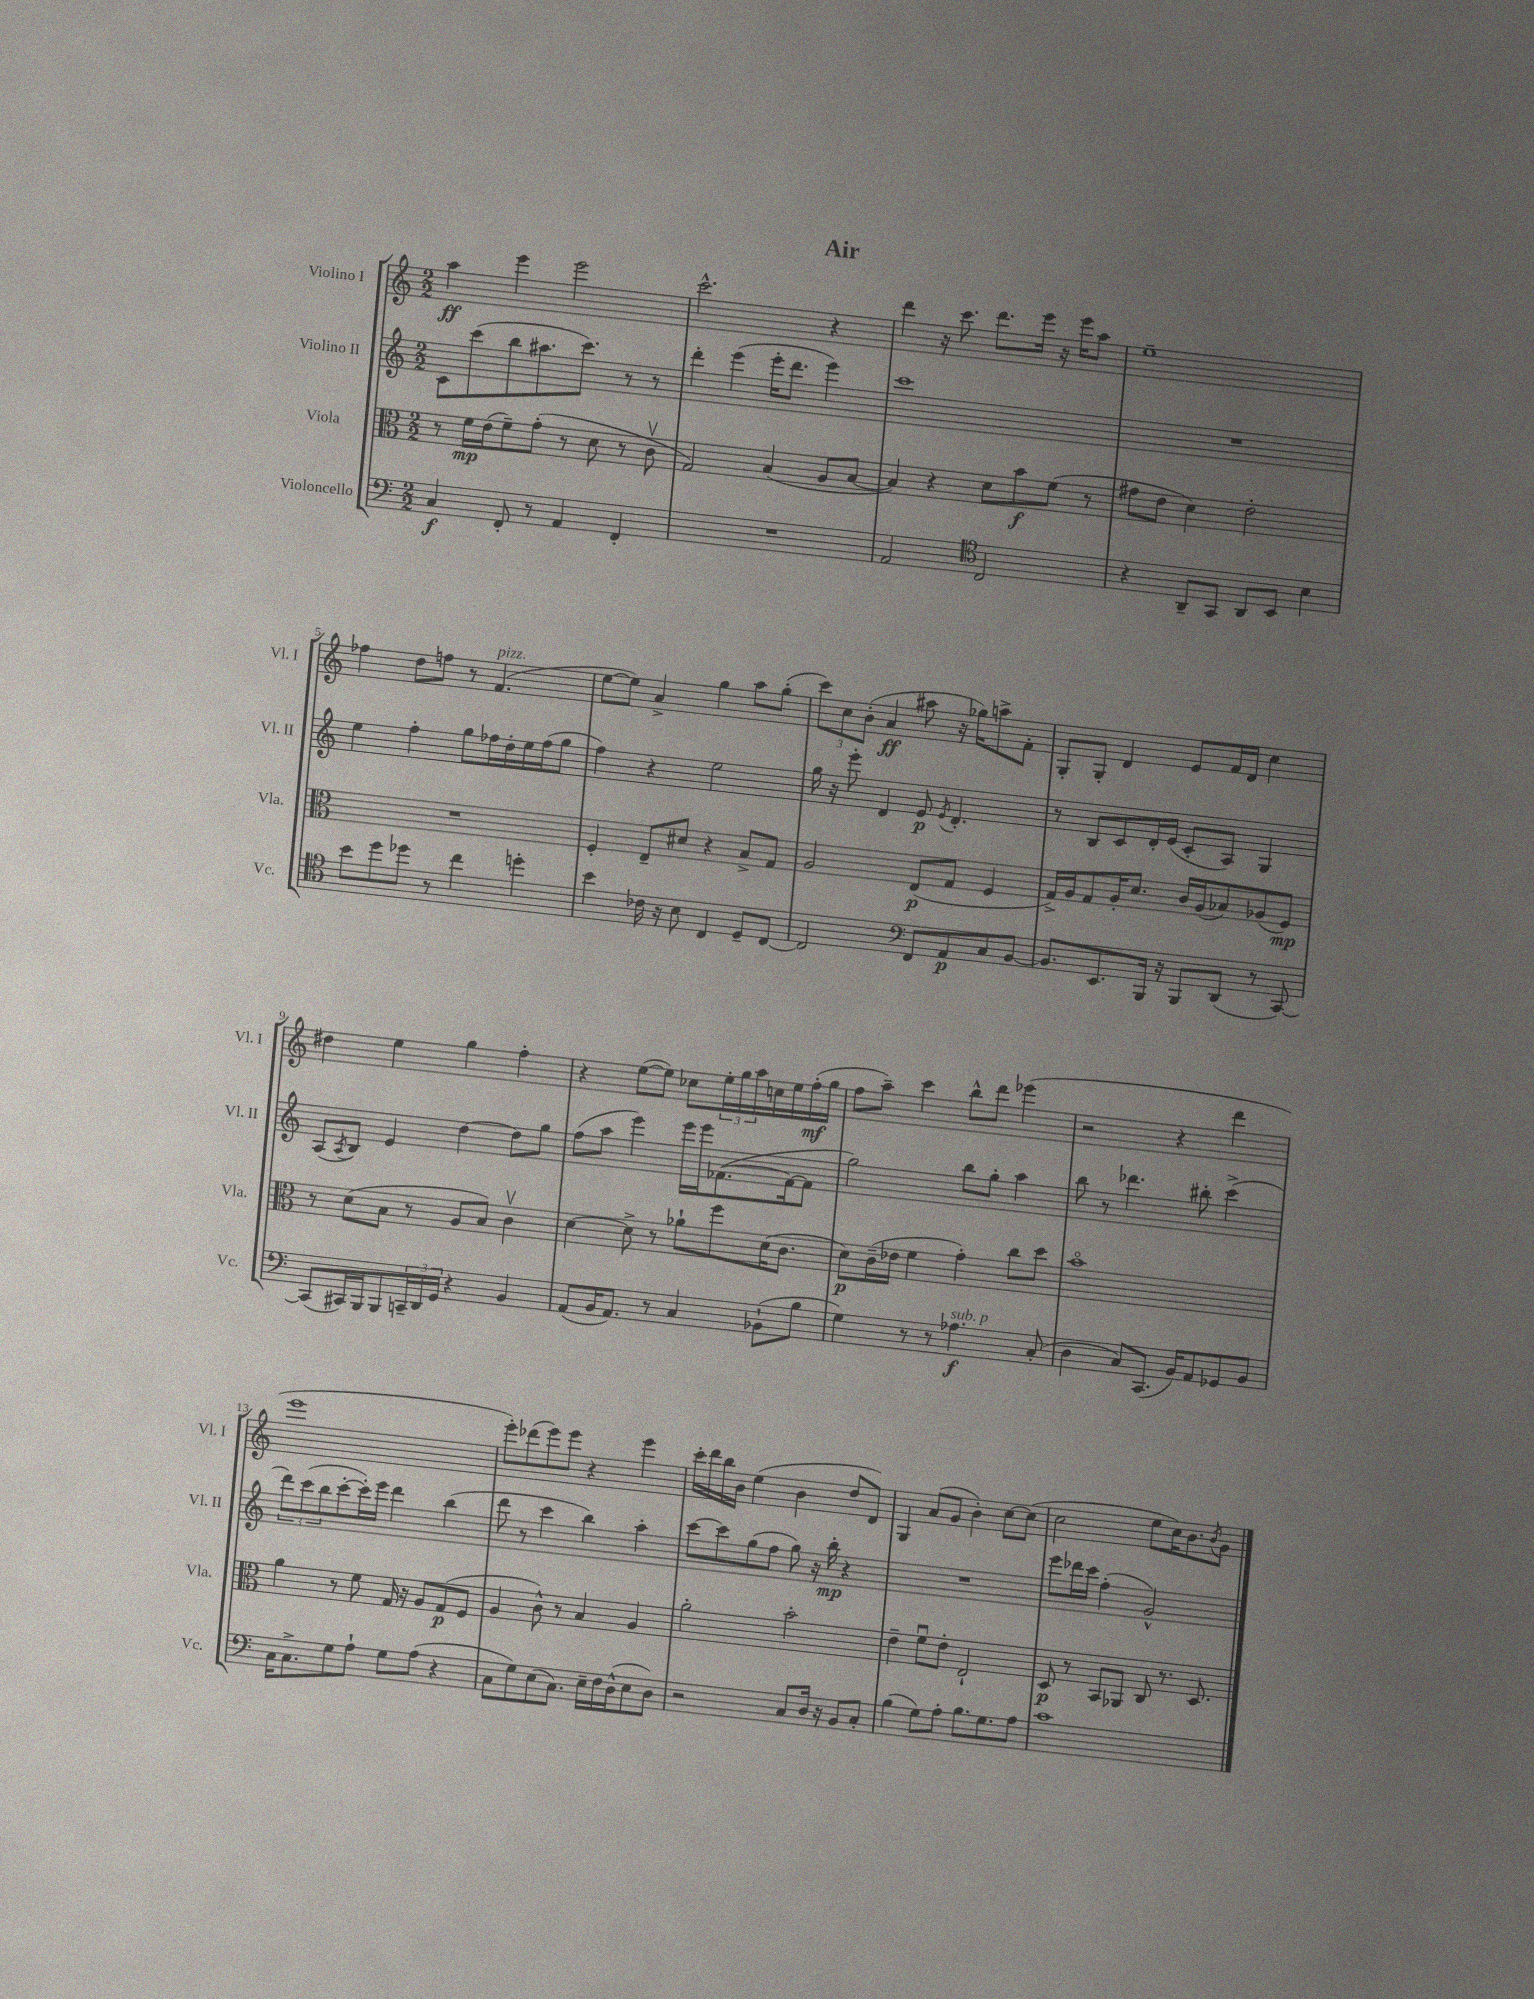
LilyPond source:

\header { title = "Air" }
<<
\new StaffGroup <<
\new Staff = "s0" \with { instrumentName = "Violino I" shortInstrumentName = "Vl. I" } {
    \clef treble \key c \major \numericTimeSignature \time 2/2
    a''4\ff e'''4 e'''2 |
    c'''2.-^ r4 |
    d'''4 r16 c'''8. d'''8. e'''16 r16 e'''16 a''8 |
    e''1-- |
    fes''4 d''8 f''8 r8 f'4.^\markup { \italic "pizz." }( |
    e''8~ e''8) a'4-> g''4 a''8 g''8-.( |
    \tuplet 3/2 { c'''8) c''8 b'8-.( } a'4\ff ais''8 r16 ges''16) a''8-> f'8-. |
    g8-. g8-. d'4 e'8 f'16 d'16 c''4 |
    dis''4 e''4 g''4 f''4-. |
    r4 e''8~( e''8) ces''8 \tuplet 3/2 { e''16-. g''16 a''16 } c''16 e''16 f''16-.\mf( g''16 |
    f''8 a''8--) c'''4 b''8-^ d'''8 ees'''4( |
    r2 r4 d'''4 |
    e'''1 |
    e'''8-.) des'''8( e'''8) e'''8 r4 e'''4 |
    c'''16-. d'''16 b''16 b'16 e''4( b'4 d''8 d'8) |
    g4 a'8( g'8 b'4-.) c''8~ c''8( |
    c''2 e''8 c''16) b'8. \acciaccatura { b'8 } g'8 \bar "|." |
}
\new Staff = "s1" \with { instrumentName = "Violino II" shortInstrumentName = "Vl. II" } {
    \clef treble \key c \major \numericTimeSignature \time 2/2
    c'8 c'''8( b''8 ais''8. c'''8.) r8 r8 |
    d'''4-. e'''4( e'''16-. d'''8. e'''4) |
    c'''1 |
    R1 |
    e''4 f''4-. g''8 fes''16 d''16-. e''16 fes''16( g''8 |
    f''4) r4 e''2 |
    g''16 r16 e'''8-. d'4 e'8\p \acciaccatura { e'8 } d'4.-. |
    r8 b8 c'8 d'16-. e'16( c'8-. a8) g4 |
    a8( \acciaccatura { a8 } b8) e'4 d''4~ d''8 g''8 |
    f''8( a''8 e'''4) e'''16 e'''16 fes'8.~( fes'16~ fes'8 |
    g''2) b''8 g''8-. a''4 |
    b''8 r8 des'''4. bis''8-. c'''4->( |
    \tuplet 3/2 { d'''8) c'''8( b''8 } c'''8~-. c'''16-.) e'''16 d'''4 b''4( |
    d'''8 r8 c'''4 b''4) a''4-. |
    c'''8~ c'''8 g''8( f''8 g''8) r16 b''16-.\mp r4 |
    R1 |
    e'''8 des'''16 c'''16 f''4-.( g'2-^) \bar "|." |
}
\new Staff = "s2" \with { instrumentName = "Viola" shortInstrumentName = "Vla." } {
    \clef alto \key c \major \numericTimeSignature \time 2/2
    r8 f'16\mp e'16( f'8--) g'8-.( r8 d'8 r8 c'8\upbow |
    g2) b4( a8 b8~ |
    b4) r4 d'8 b'8\f f'8( r8 |
    gis'8 e'8 d'4) e'2-. |
    R1 |
    f4-. e8-- dis'8 r4 b8-> g8 |
    a2 e8\p( g8 f4 |
    g16->) a16 g8 a16-. d'8. c'16 a16( bes8) aes8( f8\mp) |
    r8 d'8( b8 r8 a8 b8) c'4\upbow |
    d'4~ d'8-> r8 aes'8-! f''8 d'16( c'8. |
    d'8\p) c'16--( ees'16 f'4 g'4-.) c''8 d''8 |
    b'1\flageolet |
    a'4 r8 f'8 g16 r16 a8 g8\p( f8 |
    a4 c'8-^) r8 b4 a4 |
    a'2-. b'2-. |
    e'4-- f'8\downbow e'8-. e2-! |
    d8\p r8 b,8 aes,8 c8 r8. d8. \bar "|." |
}
\new Staff = "s3" \with { instrumentName = "Violoncello" shortInstrumentName = "Vc." } {
    \clef bass \key c \major \numericTimeSignature \time 2/2
    c4\f f,8-. r8 a,4 f,4-. |
    R1 |
    a,2 \clef tenor c2 |
    r4 a,8-- g,8 a,8 b,8 b4 |
    b'8 d''8 des''8 r8 c''4 d''4-. |
    b'4 ces'16 r16 b8 c4 d8-- c8~ |
    c2 \clef bass f,8 a,8\p c8 b,8~ |
    b,8. e,8. b,,16 r16 b,,8 d,8( r8 c,8~) |
    c,8( cis,16) b,,16 b,,8 \tuplet 3/2 { c,16-- d,16 g,16 } r4 b,4 |
    a,8( b,16 a,8.) r8 c4 bes,8-!( b8 |
    g4) r8 r8 aes4.\f^\markup { \italic "sub. p" } c8-.( |
    d4 c8) c,8.( b,16) a,8 ges,8 b,8 |
    c16 c8.-> g8 a8-! g8 a8( r4 |
    c8 g8) e8( c8.) e16-- f16 d16-^( e8 d8) |
    r2 c8 d16 r16 b,8 c8-. |
    b4( g8) a8-. b8. g8. a8 |
    c'1 \bar "|." |
}
>>
>>
